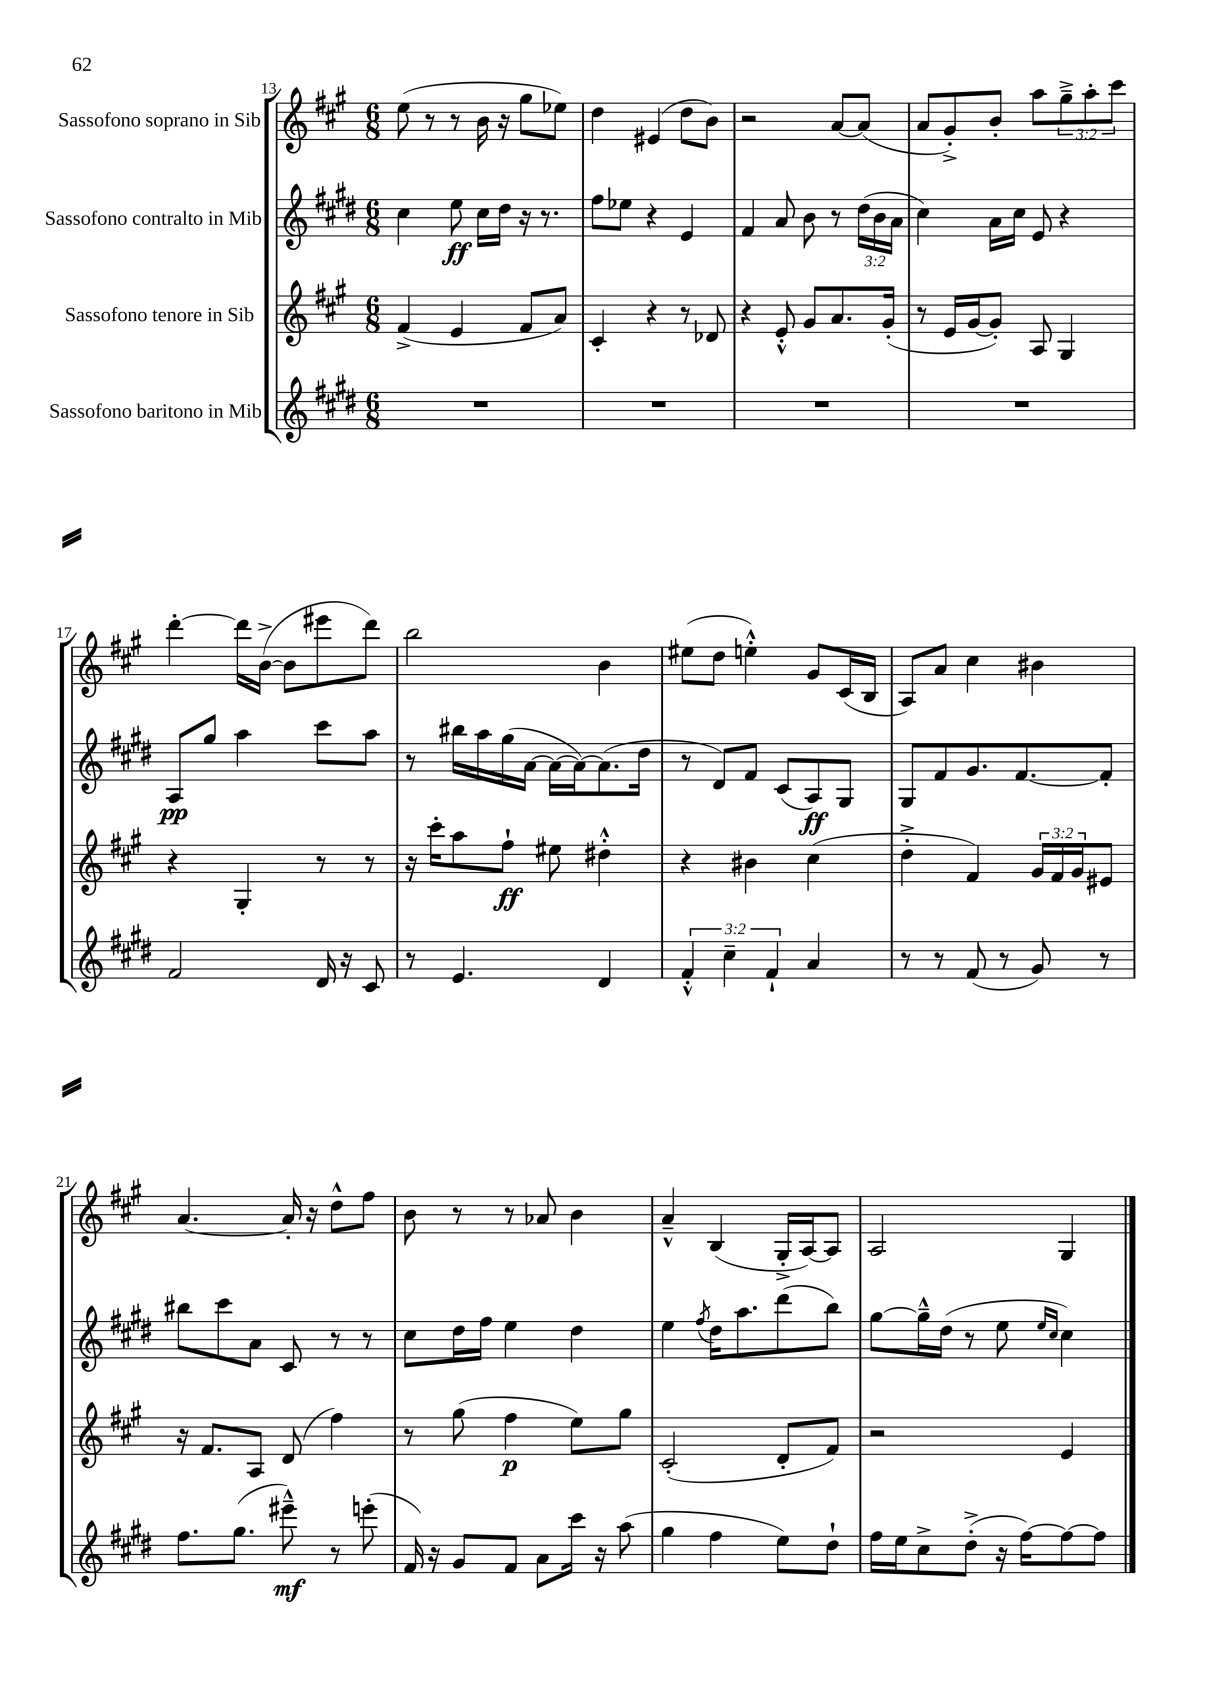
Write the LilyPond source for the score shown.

<<
\new StaffGroup <<
\new Staff = "s0" \with { instrumentName = "Sassofono soprano in Sib" } {
    \clef treble \key a \major \numericTimeSignature \time 6/8 \override Staff.TupletNumber.text = #tuplet-number::calc-fraction-text
    e''8( r8 r8 b'16 r16 gis''8 ees''8) |
    d''4 eis'4( d''8 b'8) |
    r2 a'8~ a'8( |
    a'8 gis'8-.->) b'8-. a''8 \tuplet 3/2 { gis''8---> a''8-. cis'''8 } |
    d'''4~-. d'''16 b'16~->( b'8 eis'''8 d'''8) |
    b''2 b'4 |
    eis''8( d''8 e''4-.-^) gis'8 cis'16( b16 |
    a8) a'8 cis''4 bis'4 |
    a'4.~ a'16-. r16 d''8-^ fis''8 |
    b'8 r8 r8 aes'8 b'4 |
    a'4---^ b4( gis16-.-> a16~) a8 |
    a2 gis4 \bar "|." |
}
\new Staff = "s1" \with { instrumentName = "Sassofono contralto in Mib" } {
    \clef treble \key e \major \numericTimeSignature \time 6/8 \override Staff.TupletNumber.text = #tuplet-number::calc-fraction-text
    cis''4 e''8\ff cis''16 dis''16 r16 r8. |
    fis''8 ees''8 r4 e'4 |
    fis'4 a'8 b'8 r8 \tuplet 3/2 { dis''16( b'16 a'16 } |
    cis''4) a'16 cis''16 e'8 r4 |
    a8\pp gis''8 a''4 cis'''8 a''8 |
    r8 bis''16 a''16 gis''16( a'16~ a'16~ a'16~) a'8.( dis''16 |
    r8 dis'8) fis'8 cis'8( a8\ff) gis8 |
    gis8 fis'8 gis'8. fis'8.~ fis'8-. |
    bis''8 cis'''8 a'8 cis'8 r8 r8 |
    cis''8 dis''16 fis''16 e''4 dis''4 |
    e''4 \acciaccatura { fis''8 } dis''16 a''8. dis'''8( b''8) |
    gis''8~ gis''16---^ dis''16( r8 e''8 \grace { e''16 cis''16 } cis''4) \bar "|." |
}
\new Staff = "s2" \with { instrumentName = "Sassofono tenore in Sib" } {
    \clef treble \key a \major \numericTimeSignature \time 6/8 \override Staff.TupletNumber.text = #tuplet-number::calc-fraction-text
    fis'4->( e'4 fis'8 a'8) |
    cis'4-. r4 r8 des'8 |
    r4 e'8-.-^ gis'8 a'8. gis'16-.( |
    r8 e'16 gis'16~ gis'8-.) a8 gis4 |
    r4 gis4-. r8 r8 |
    r16 cis'''16-. a''8 fis''8-!\ff eis''8 dis''4-.-^ |
    r4 bis'4 cis''4( |
    d''4-.-> fis'4) \tuplet 3/2 { gis'16 fis'16 gis'16 } eis'8 |
    r16 fis'8. a8 d'8( fis''4) |
    r8 gis''8( fis''4\p e''8) gis''8 |
    cis'2-.( d'8-. fis'8) |
    r2 e'4 \bar "|." |
}
\new Staff = "s3" \with { instrumentName = "Sassofono baritono in Mib" } {
    \clef treble \key e \major \numericTimeSignature \time 6/8 \override Staff.TupletNumber.text = #tuplet-number::calc-fraction-text
    R2. |
    R2. |
    R2. |
    R2. |
    fis'2 dis'16 r16 cis'8 |
    r8 e'4. dis'4 |
    \tuplet 3/2 { fis'4-.-^ cis''4-- fis'4-! } a'4 |
    r8 r8 fis'8( r8 gis'8) r8 |
    fis''8. gis''8.( eis'''8---^\mf) r8 e'''8-.( |
    fis'16) r16 gis'8 fis'8 a'8 cis'''16 r16 a''8( |
    gis''4 fis''4 e''8) dis''8-! |
    fis''16 e''16 cis''8-> dis''8-.->( r16 fis''16~) fis''8~ fis''8 \bar "|." |
}
>>
>>
\layout { \context { \Score currentBarNumber = #13 } }
